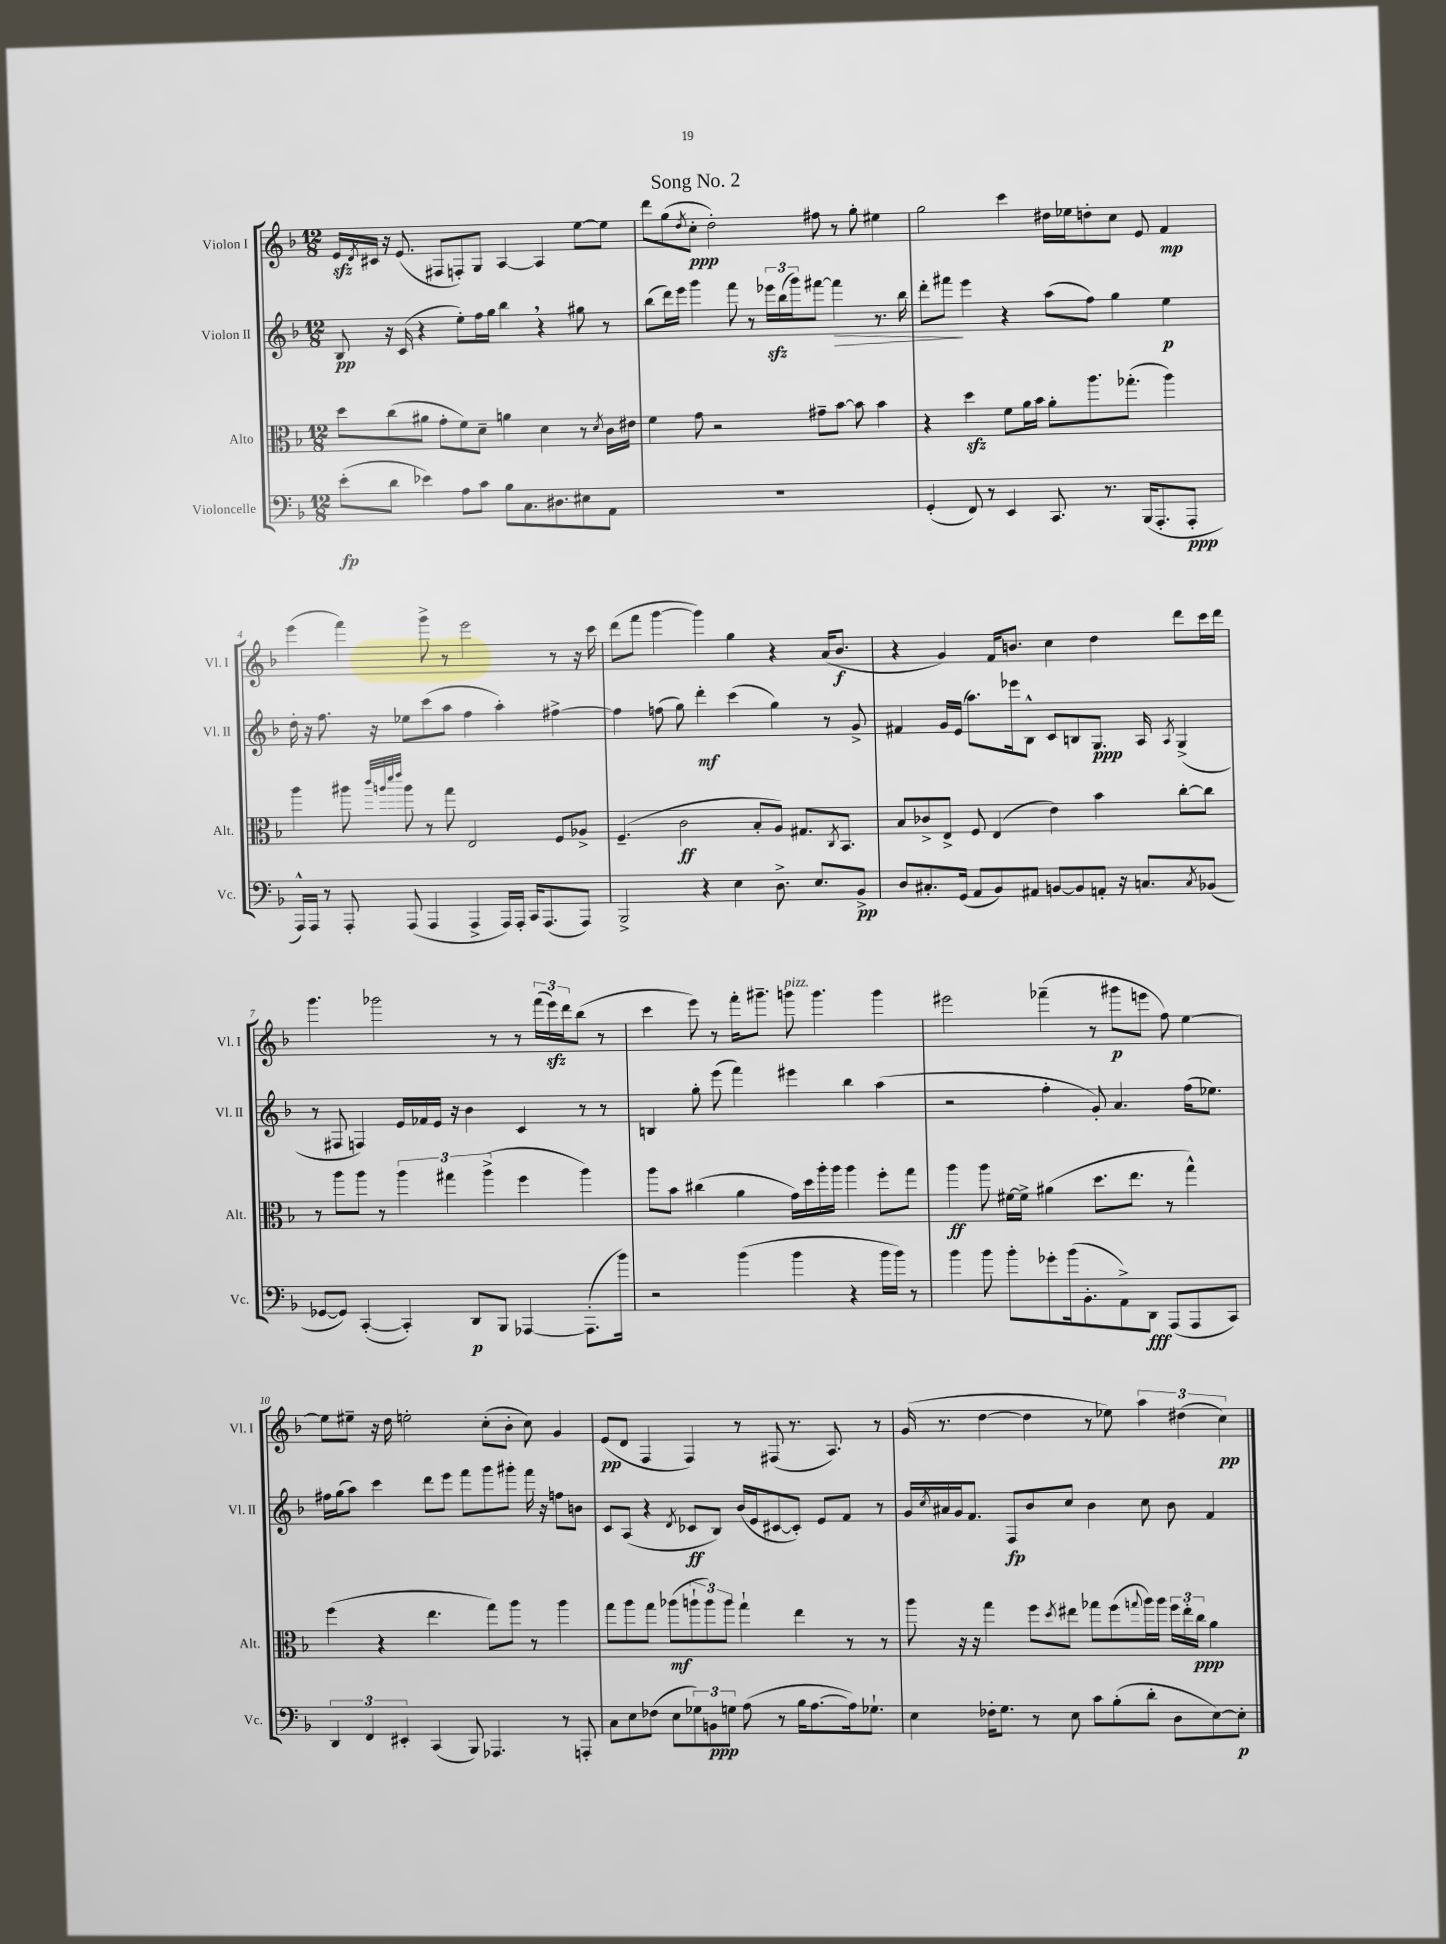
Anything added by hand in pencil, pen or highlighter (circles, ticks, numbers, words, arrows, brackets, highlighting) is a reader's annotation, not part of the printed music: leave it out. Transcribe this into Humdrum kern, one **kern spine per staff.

**kern	**dynam	**kern	**dynam	**kern	**dynam	**kern	**dynam
*part4	*part4	*part3	*part3	*part2	*part2	*part1	*part1
*staff4	*staff4	*staff3	*staff3	*staff2	*staff2	*staff1	*staff1
*I"Violoncelle	*	*I"Alto	*	*I"Violon II	*	*I"Violon I	*
*I'Vc.	*	*I'Alt.	*	*I'Vl. II	*	*I'Vl. I	*
*clefF4	*	*clefC3	*	*clefG2	*	*clefG2	*
*k[b-]	*	*k[b-]	*	*k[b-]	*	*k[b-]	*
*M12/8	*	*M12/8	*	*M12/8	*	*M12/8	*
=1	=1	=1	=1	=1	=1	=1	=1
(8e'\L	fp	8dd\L	.	8B-/	pp	16ezz/LL	.
.	.	.	.	.	.	8qd/	.
.	.	.	.	.	.	16c#X/JJ	.
8d\J	.	(8cc\	.	16r	.	16r	.
.	.	.	.	(16c/	.	(8.e/	.
4e-X\)	.	8a#X\J	.	4r	.	.	.
.	.	8g'\L	.	.	.	8F#X/L	.
8A\L	.	8f\)	.	8ee'\L)	.	8Fn'/)	.
8c\J	.	8d~\J	.	16ff\L	.	8G/J	.
.	.	.	.	16gg\JJ	.	.	.
8B-\L	.	4an\	.	4bb-,\	.	[4A/	.
8.C\	.	.	.	.	.	.	.
.	.	4d\	.	4r	.	4A/]	.
8.D#X\	.	.	.	.	.	.	.
8E#X\	.	8r	.	8gg#X\	.	[8ee\L	.
.	.	8qd/	.	.	.	.	.
8AA\J	.	16c\LL	.	8r	.	8ee\J]	.
.	.	16e#X\JJ	.	.	.	.	.
=2	=2	=2	=2	=2	=2	=2	=2
1.r	.	4f\	.	(8bb-\L	.	8ddd\L	.
.	.	.	.	16ddd\L)	.	(8gg\	.
.	.	.	.	16eee\JJ	.	.	.
.	.	.	.	.	.	8qdd/	.
.	.	8g\	.	4ggg\	.	8cc'\J	ppp
.	.	2r	.	.	.	2dd'\)	.
.	.	.	.	8fff\	.	.	.
.	.	.	.	8r	.	.	.
.	.	.	.	24eee-Xzz\LL	.	.	.
.	.	.	.	(24bb-\	.	.	.
.	.	.	.	24ggg\J)	.	.	.
.	.	8g#X~\L	.	[8fff#X\J	.	8ff#X\	.
!	!	!	!	!	!LO:HP:b	!	!
.	.	[8b-\J	.	4fff#\]	>	8r	.
.	.	8b-\]	.	.	.	8gg'\	.
.	.	4b-\	.	8.r	.	4ee#X\	.
.	.	.	.	16bb-\	.	.	.
=3	=3	=3	=3	=3	=3	=3	=3
(4GG'/	.	4r	.	8ddd'\L	.	2gg\	.
.	.	.	.	8fff#X\J	.	.	.
8FF/)	.	4ddzz\	.	4eee\	]	.	.
8r	.	.	.	.	.	.	.
4EE/	.	8f\L	.	4r	.	4ccc\	.
.	.	16a\L	.	.	.	.	.
.	.	16b-\JJ	.	.	.	.	.
8.CC/	.	8a'\L	.	(8aa\L	.	16dd#X\LL	.
.	.	.	.	.	.	16ee-X\J	.
.	.	8.aa\	.	8ff\J)	.	8ddn'\	.
8.r	.	.	.	.	.	.	.
.	.	.	.	4gg\	.	8cc\J	.
.	.	(8.gg-X'\J	.	.	.	.	.
(16BBB-/KL	.	.	.	.	.	8e/	.
8.AAA'/	.	.	.	.	.	.	.
.	.	4aa\)	.	4ee\	p	4f/	mp
8AAA'/J	ppp	.	.	.	.	.	.
!!LO:LB:g=z
=4	=4	=4	=4	=4	=4	=4	=4
16AAA^^/LL)	.	4aa\	.	16dd'\	.	(4eee\	.
16AAA/JJ	.	.	.	16r	.	.	.
8r	.	.	.	8.ff\	.	.	.
8AAA'/	.	8aa#X\	.	.	.	4fff\)	.
.	.	.	.	16r	.	.	.
.	.	32qqccc/LLL	.	.	.	.	.
.	.	32qqaan/	.	.	.	.	.
.	.	32qqddd/	.	.	.	.	.
.	.	32qqeee/JJJ	.	.	.	.	.
(8AAA/	.	8aa\	.	8ee-X\L	.	.	.
4AAA/	.	8r	.	(8ccc\	.	8ggg^\	.
.	.	8gg\	.	8aa\J	.	8r	.
4AAA^/	.	2E/	.	4ff\	.	2eee\	.
16AAA/LL)	.	.	.	4aa'\)	.	.	.
16AAA'/JJ	.	.	.	.	.	.	.
16CC/KL	.	.	.	.	.	.	.
(8.AAA/	.	.	.	.	.	.	.
.	.	8F/L	.	[4ff#X^\	.	8r	.
8AAA/J)	.	8A-X^/J	.	.	.	16r	.
.	.	.	.	.	.	16ccc\	.
=5	=5	=5	=5	=5	=5	=5	=5
2BBB-^/	.	(4.F~/	.	4ff#\]	.	(8ddd\L	.
.	.	.	.	.	.	8fff\J	.
.	.	.	.	(8ffn\	.	[4ggg\	.
.	.	2c\	ff	8gg\)	.	.	.
4r	.	.	.	4ddd'\	mf	4ggg\])	.
4E\	.	.	.	(4ccc\	.	4gg\	.
.	.	8B-'/L	.	.	.	.	.
8.D^\	.	8A/J)	.	4gg\)	.	4r	.
.	.	8.G#X/L	.	.	.	.	.
8.E/L	.	.	.	.	.	.	.
.	.	.	.	8r	.	(16a/KL	.
.	.	8qC/	.	.	.	.	.
.	.	8.BB-/J	.	.	.	8.b-/J	f
8BB-^/J	pp	.	.	8g^/	.	.	.
=6	=6	=6	=6	=6	=6	=6	=6
8D/L	.	8B-/L	.	4f#X/	.	4r	.
8.C#X'/	.	8c-X^/	.	.	.	.	.
.	.	8E^/J	.	16g/LL	.	4g/)	.
(16GG/Jk	.	.	.	(16e/JJ	.	.	.
8AA/L	.	8F/	.	8.aa\L)	.	.	.
8BB-/)	.	(4E/	.	.	.	16f/KL	.
.	.	.	.	16eee-X\k	.	8.bn/J	.
8AA#X/J	.	.	.	8B-^^\J	.	.	.
[8BBn/L	.	4e\)	.	8c/L	.	4cc\	.
8BB/]	.	.	.	8Bn/	.	.	.
8AAn'/J	.	4b-\	.	8.G/J	ppp	4dd\	.
16r	.	.	.	.	.	.	.
8.Cn/L	.	.	.	16A/	.	.	.
.	.	.	.	8qA/	.	.	.
.	.	[8cc'\L	.	(4G^/	.	8ddd\L	.
8qC/	.	.	.	.	.	.	.
(8BB-X/J	.	8cc\J]	.	.	.	16ccc\L	.
.	.	.	.	.	.	16ddd\JJ	.
!!LO:LB:g=z
=7	=7	=7	=7	=7	=7	=7	=7
[8GG-X/L	.	8r	.	8r	.	4.ggg\	.
8GG-/J])	.	8aa\L	.	8F#X/	.	.	.
([4CC'/	.	8aa\J	.	4Fn/)	.	.	.
.	.	8r	.	.	.	2ggg-X\	.
4CC'/])	.	6aa\	.	16e/LL	.	.	.
.	.	.	.	16f-X/	.	.	.
.	.	.	.	16e/JJ	.	.	.
.	.	6gg#X\	.	.	.	.	.
.	.	.	.	16r	.	.	.
8DD/L	p	.	.	4b-\	.	.	.
.	.	(6aa^\	.	.	.	.	.
8BBB-/J	.	.	.	.	.	8r	.
[4AAA-X/	.	4ff\	.	4c/	.	8r	.
.	.	.	.	.	.	(24fff\LL	.
.	.	.	.	.	.	24eeezz\)	.
.	.	.	.	.	.	24ddd\J	.
(8.AAA-'\L]	.	4aa\)	.	8r	.	(8bb-\J	.
.	.	.	.	8r	.	8r	.
16b-\Jk)	.	.	.	.	.	.	.
=8	=8	=8	=8	=8	=8	=8	=8
2r	.	8aa\L	.	4Bn/	.	4ccc\	.
.	.	8b-\J	.	.	.	.	.
.	.	(4cc#X\	.	8gg'\	.	8eee\)	.
.	.	.	.	(8eee\	.	8r	.
(4b-\	.	4a\	.	4fff\)	.	16fff'\KL	.
.	.	.	.	.	.	8.ggg#X~\J	.
!	!	!	!	!	!	!LO:TX:a:i:t=pizz.	!
4b-\	.	16g\LL)	.	4eee#X\	.	8gggn\	.
.	.	16dd\	.	.	.	.	.
.	.	16aa'\	.	.	.	4.ggg\	.
.	.	16aa\JJ	.	.	.	.	.
4r	.	4aa\	.	4bb-\	.	.	.
16b-\LL	.	8ff'\L	.	(4aa\	.	4ggg\	.
16b-\JJ)	.	.	.	.	.	.	.
8r	.	8gg\J	.	.	.	.	.
=9	=9	=9	=9	=9	=9	=9	=9
4b-\	.	4aa\	ff	2r	.	2eee#X\	.
8b-\	.	8aa\	.	.	.	.	.
8b-'\L	.	[16f#X\LL	.	.	.	.	.
.	.	16f#^\JJ]	.	.	.	.	.
8g-X'\	.	(4a#X\	.	4ff'\	.	(4fff-X~\	.
(16b-\k	.	.	.	.	.	.	.
8.BB-'\	.	.	.	.	.	.	.
.	.	8.dd\L	.	8g'/)	.	8r	.
8AA^\)	.	.	.	4.a/	.	8ggg#X\L	p
.	.	8.ee\J	.	.	.	.	.
8DD\J	fff	.	.	.	.	8eeen\J	.
(8AAA/L	.	8r	.	.	.	8ff\)	.
8AAA/	.	4gg^^\)	.	(16ff\KL	.	[4ee\	.
.	.	.	.	8.ee-X\J)	.	.	.
8CC/J)	.	.	.	.	.	.	.
!!LO:LB:g=z
=10	=10	=10	=10	=10	=10	=10	=10
6DD/	.	(4ff\	.	16ff#X\LL	.	8ee\L]	.
.	.	.	.	(16gg\J	.	.	.
.	.	.	.	8aa\J)	.	8ee#X~\J	.
6FF/	.	.	.	.	.	.	.
.	.	4r	.	4ccc\	.	16r	.
.	.	.	.	.	.	16dd\	.
6EE#X'/	.	.	.	.	.	.	.
.	.	.	.	.	.	2een'\	.
(4CC/	.	4.ee\	.	8ddd\L	.	.	.
.	.	.	.	8eee\J	.	.	.
8BBB-/)	.	.	.	8fff\L	.	.	.
4.AAA-X/	.	8gg\L)	.	8ggg\	.	(8cc'\L	.
.	.	8aa\J	.	8ggg#X'\J	.	8b-'\J	.
.	.	8r	.	16fff\	.	8cc\)	.
.	.	.	.	16r	.	.	.
8r	.	4aa\	.	8ffn\L	.	4g/	.
8AAAn'/	.	.	.	8bn\J	.	.	.
=11	=11	=11	=11	=11	=11	=11	=11
8C\L	.	8gg\L	.	8c/L	.	(8e/L	pp
8E\	.	8aa\	.	(8A/J	.	8d/J	.
(8F-X\J	.	8gg\J	.	4r	.	4F/	.
8E\L	.	(8aa-X\L	mf	.	.	.	.
.	.	.	.	8qd/	.	.	.
12G-X\)	.	12aan`\	.	8c-X/L	ff	4F/)	.
12BBn\	ppp	12aa\)	.	.	.	.	.
.	.	.	.	8B-/J)	.	.	.
12Gn\J	.	12aa\J	.	.	.	.	.
(8A\	.	4gg`\	.	(16b-/LL	.	8r	.
.	.	.	.	16e/J	.	.	.
8r	.	.	.	[8c#X/	.	(8F#X/	.
16B-\KL	.	4ee\	.	8c#'/J])	.	8.r	.
[8.A\	.	.	.	.	.	.	.
.	.	.	.	8e/L	.	.	.
.	.	.	.	.	.	8.A/)	.
16A\k])	.	8r	.	8f/J	.	.	.
8.G-X`\J	.	.	.	.	.	.	.
.	.	8r	.	8r	.	8r	.
=12	=12	=12	=12	=12	=12	=12	=12
4E\	.	8aa\	.	16g/LL	.	(16g/	.
.	.	.	.	8qcc/	.	.	.
.	.	.	.	16a#X/	.	8.r	.
.	.	16r	.	16g/J	.	.	.
.	.	16r	.	8.f/J	.	.	.
16F-X'\KL	.	4gg\	.	.	.	[4dd\	.
8.G\J	.	.	.	.	.	.	.
.	.	.	.	8F/L	fp	.	.
8r	.	8ff\L	.	8b-/	.	4dd\]	.
.	.	8qdd/	.	.	.	.	.
8E\	.	8ee#X\J	.	8cc/J	.	.	.
8c\L	.	8gg-X\L	.	4b-\	.	8r	.
(8B-'\	.	(8ff\	.	.	.	8ee-X\)	.
.	.	8qqggn/	.	.	.	.	.
8d'\J	.	16aa\L)	.	8cc\	.	6aa\	.
.	.	16aa\JJ	.	.	.	.	.
8D\L	.	24ff\LL	.	8b-\	.	.	.
.	.	24ee#'\	.	.	.	(6dd#X\	.
.	.	24cc\JJ	ppp	.	.	.	.
[8E\)	.	4a\	.	4f/	.	.	.
.	.	.	.	.	.	6cc\)	pp
8E'\J]	p	.	.	.	.	.	.
==	==	==	==	==	==	==	==
*-	*-	*-	*-	*-	*-	*-	*-
